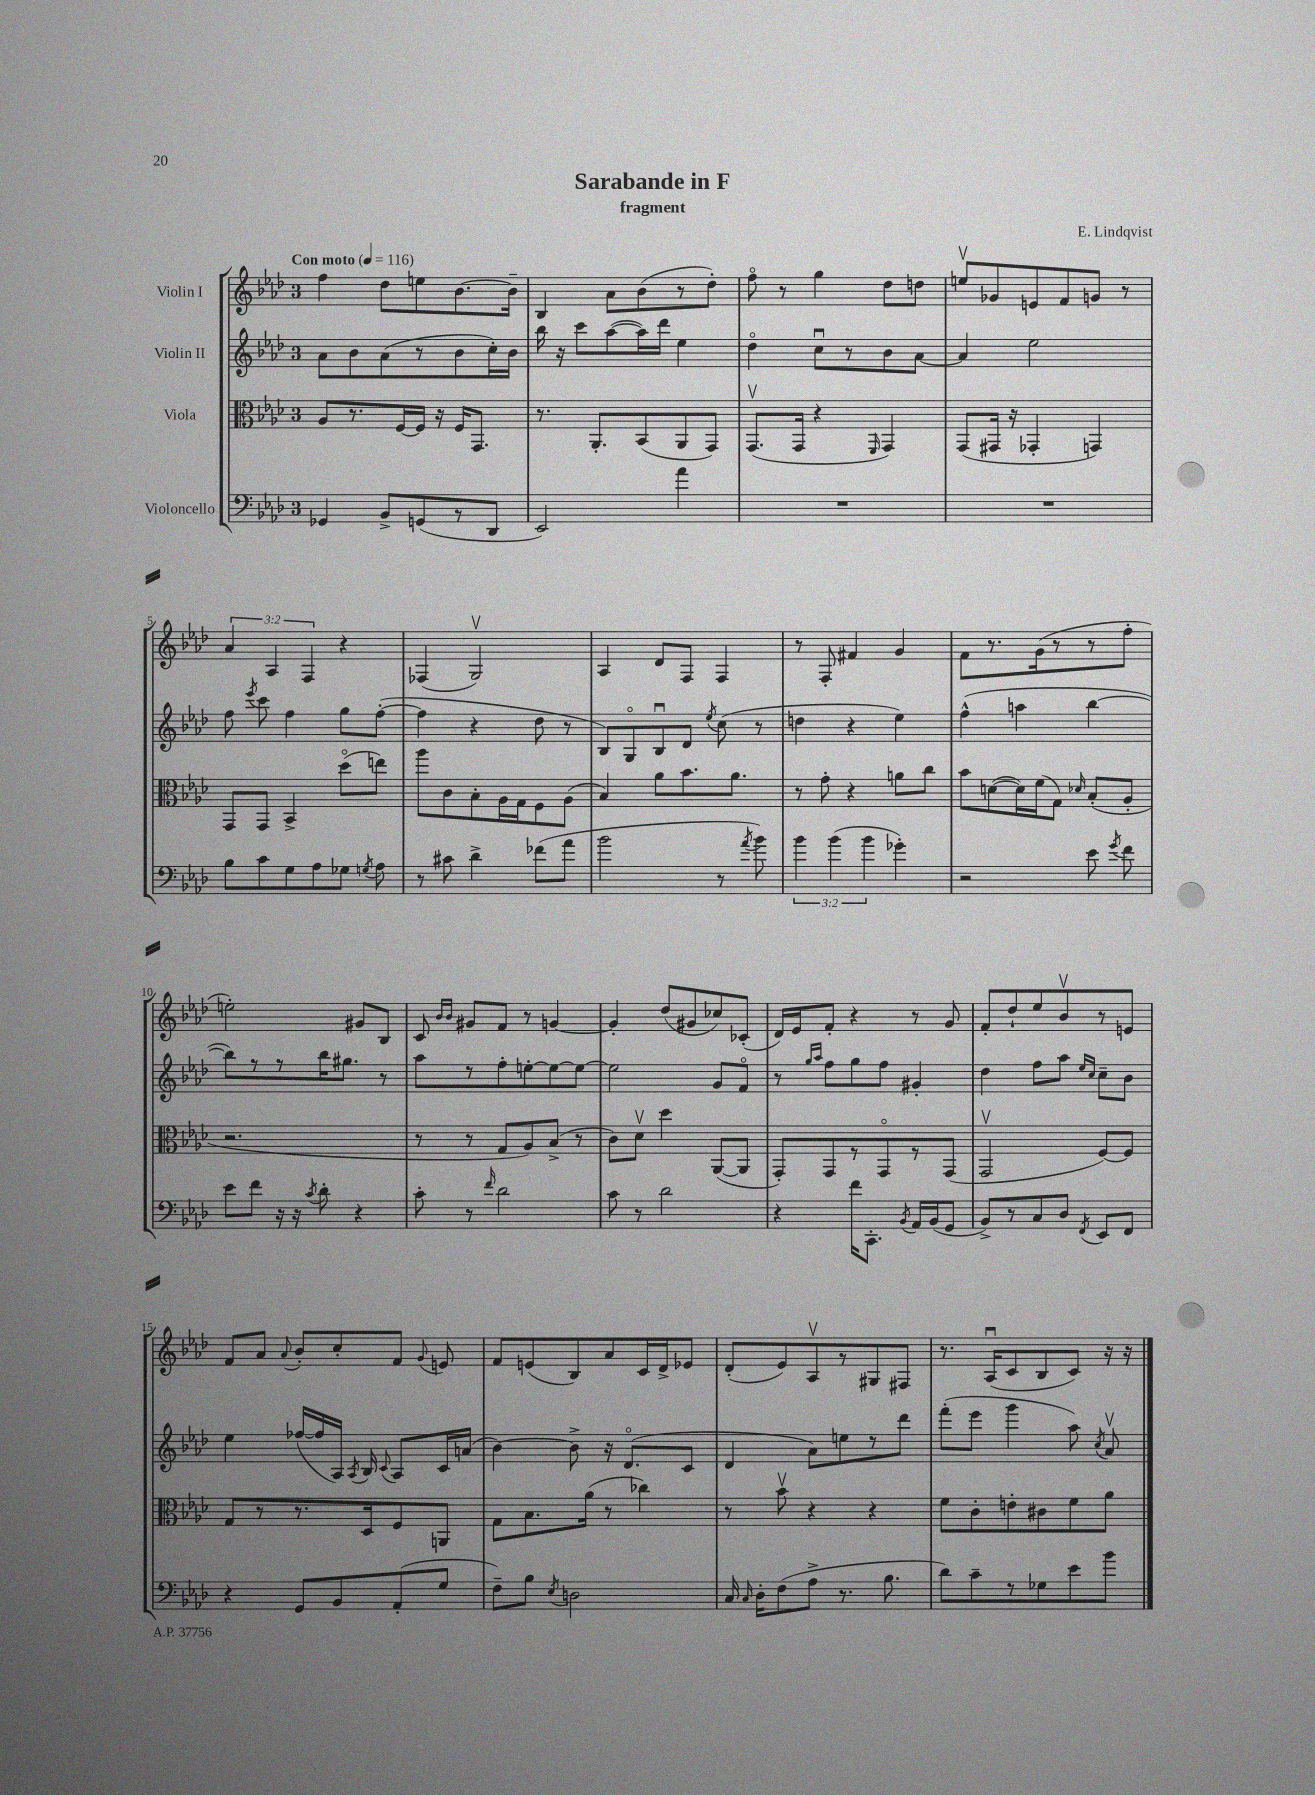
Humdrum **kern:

**kern	**kern	**kern	**kern
*staff4	*staff3	*staff2	*staff1
*clefF4	*clefC3	*clefG2	*clefG2
*k[b-e-a-d-]	*k[b-e-a-d-]	*k[b-e-a-d-]	*k[b-e-a-d-]
*M3/4	*M3/4	*M3/4	*M3/4
*MM116	*MM116	*MM116	*MM116
4GG-/	8A-/L	8a-\L	4ff\
.	8.r	8b-\	.
8BB-^/L	.	(8a-\	8dd-\L
.	[16F/L	.	.
(8GG/	16F/]JJ	8r	8ee\
.	16r	.	.
8r	16F/LK	8b-\	[8.b-\
.	8.GG/J	.	.
8DD-/J	.	16cc'\L)	.
.	.	16b-\JJ	16b-~\]Jk
=	=	=	=
2EE-/)	8.r	16bb-\	4B-/
.	.	16r	.
.	.	8ccc\L	.
.	8.AA-'/L	.	.
.	.	([8aa-\	8a-\L
.	(8BB-/	16aa-\]L)	(8b-\
.	.	16ddd-\JJ	.
4a-\	8AA-/	4ee-\	8r
.	8GG/J)	.	8dd-'\J)
=	=	=	=
2.r	(8.GGv/L	4dd-o\	8ffo\
.	.	.	8r
.	16GG/Jk	.	.
.	4r	8ccu\L	4gg\
.	.	8r	.
.	16qqFF/	.	.
.	4GG/)	8b-\	8dd-\L
.	.	[8a-\J	8dd\J
=	=	=	=
2.r	(8GG/L	4a-/]	8eev/L
.	16GG#/Jk	.	8g-/
.	16r	.	.
.	4GG-'/	2ee-\	8e/
.	.	.	8f/
.	4GG/)	.	8g/J
.	.	.	8r
=	=	=	=
8B-\L	8GG/L	8ff\	6a-/
.	.	8qeee-/	.
8c\	8GG/J	8ccc\	.
.	.	.	6A-/
8G\	4BB-^/	4ff\	.
.	.	.	6F/
8A-\	.	.	.
8G-\J	(8dd-o\L	8gg\L	4r
8qG/	.	.	.
8A-\	8ee\J)	([8ff'\J	.
=	=	=	=
8r	8aa-\L	4ff\]	(4F-/
8c#\	8c\	.	.
4d-^\	8B-'\	4r	2Gv/)
.	16A-\L	.	.
.	16G\J	.	.
(8f-\L	8F\	8dd-\	.
8a-\J	(8A-\J	8r	.
=	=	=	=
2b-\	4B-/)	8B-/L)	4A-/
.	.	8Go/	.
.	8a-\L	8B-u/	8d-/L
.	8.b-\	8d-/J	8F/J
.	.	8qee-/	.
8r	.	(8cc\	4F/
.	8.a-\J	.	.
8qa-/	.	.	.
8b-\)	.	8r	.
=	=	=	=
6b-\	8r	4dd\	8r
.	8g'\	.	8F'/
(6b-\	.	.	.
.	4r	4r	4f#/
6b-\	.	.	.
4g-'\)	8a\L	4ee-\)	4g/
.	8cc\J	.	.
=	=	=	=
2r	8b-\L	(4ff^^\	8f\L
.	([8d\	.	8.r
.	16d\]L)	4aa\	.
.	(16f\J	.	(16g\k
.	8G\J)	.	8r
.	16qqd-/	.	.
8e-\	(8B-'/L	[4bb-\	8r
8qg/	.	.	.
8f\	8A-'/J	.	8ff'\J
=	=	=	=
8e-\L	2.r	8bb-\]L)	2ee'\)
8f\J	.	8r	.
16r	.	8r	.
16r	.	.	.
8qc/	.	.	.
8d-'\	.	16bb-\K	.
.	.	8.gg#\J	.
4r	.	.	8g#/L
.	.	8r	8B-/J
=	=	=	=
8c'\	8r	8aa-\L	8c/
.	.	.	16qqb-/LL
.	.	.	16qqb-/JJ
8r	8r	8r	8g#/L
16qqf/	.	.	.
2d-\	8G/L	8ff'\	8f/J
.	8A-/)	[8ee'\	8r
.	(8B-^/J	8ee\_	[4g/
.	8r	8ee\_J	.
=	=	=	=
8c\	8c\L)	2ee\]	4g'/]
8r	8d-v\J	.	.
2d-\	4dd-\	.	(8dd-/L
.	.	.	8g#/
.	([8AA-/L	8g/L	8cc-/)
.	8AA-/]J	8fo/J	(8c-'/J
=	=	=	=
4r	8GG'/L)	8r	16d-/LL)
.	.	.	16e-/J
.	.	16qqgg/LL	.
.	.	16qqaa-/JJ	.
.	8GG/	8ff\L	8f'/J
16f\LK	8r	8gg\	4r
8.CC'\J	.	.	.
.	8GGo/	8ff\J	.
8qBB-/	.	.	.
16AA-/LL	8r	4g#'/	8r
(16BB-/J	.	.	.
8GG/J	(8GG/J	.	8g/
=	=	=	=
8BB-^/L)	2GGv/	4dd-\	8f'/L
8r	.	.	8dd-`/
8C/	.	8ff\L	8ee-/
8D-/J	.	8aa-\J	8b-v/
.	.	16qqee-/LL	.
8qFF/	.	16qqcc/JJ	.
8EE-/L	[8F/L)	8cc~\L	8r
8FF/J	8F/]J	8b-\J	8e/J
=	=	=	=
4r	8G/L	4ee-\	8f/L
.	8r	.	8a-/J
.	.	.	8qqa-/
8GG/L	8.r	([16ff-/LL	8b-'/L
.	.	16ff-/]	.
8BB-/	.	16A-/JJ)	8cc'/
.	.	8qA-/	.
.	16D-/k	16B-/	.
.	.	8qqc/	.
(8AA-'/	8F/	8A-/L	8f/J
.	.	.	8qqg/
8G/J	8AA/J	16c/L	8e/
.	.	(16a/JJ	.
=	=	=	=
8F~\L)	8G\L	[4b-\)	8f/L
8B-\J	8.B-\	.	(8e/
8qE-/	.	.	.
2D\	.	8b-^\]	8B-/)
.	(16a-\Jk	.	.
.	8r	16r	8a-/
.	.	(8.d-o/L	.
.	4cc-\)	.	16c/L
.	.	.	16d-^/J
.	.	8c/J	8e-/J
=	=	=	=
16C/	8r	4d-/	(8d-'/L
16qqC/	.	.	.
16D-'\LK	.	.	.
(8F\	8b-v\	.	8e-/)
8A-^\J	4r	8a-\L)	8A-v/
8.r	.	8ee\	8r
.	4r	8r	8G#/
8.B-\	.	.	.
.	.	8ddd-\J	8F#/J
=	=	=	=
8d-\L)	8f\L	(8fff'\L	8.r
8c~\	8c'\	8eee-\J	.
.	.	.	(16A-u/LK
8r	8e'\	4ggg\	8c/
8G-\	8c#\	.	8B-/
8e-\	8f\	8aa-\)	8c/J)
.	.	8qcc/	.
8b-\J	8a-\J	8a-v/	16r
.	.	.	16r
==	==	==	==
*-	*-	*-	*-
